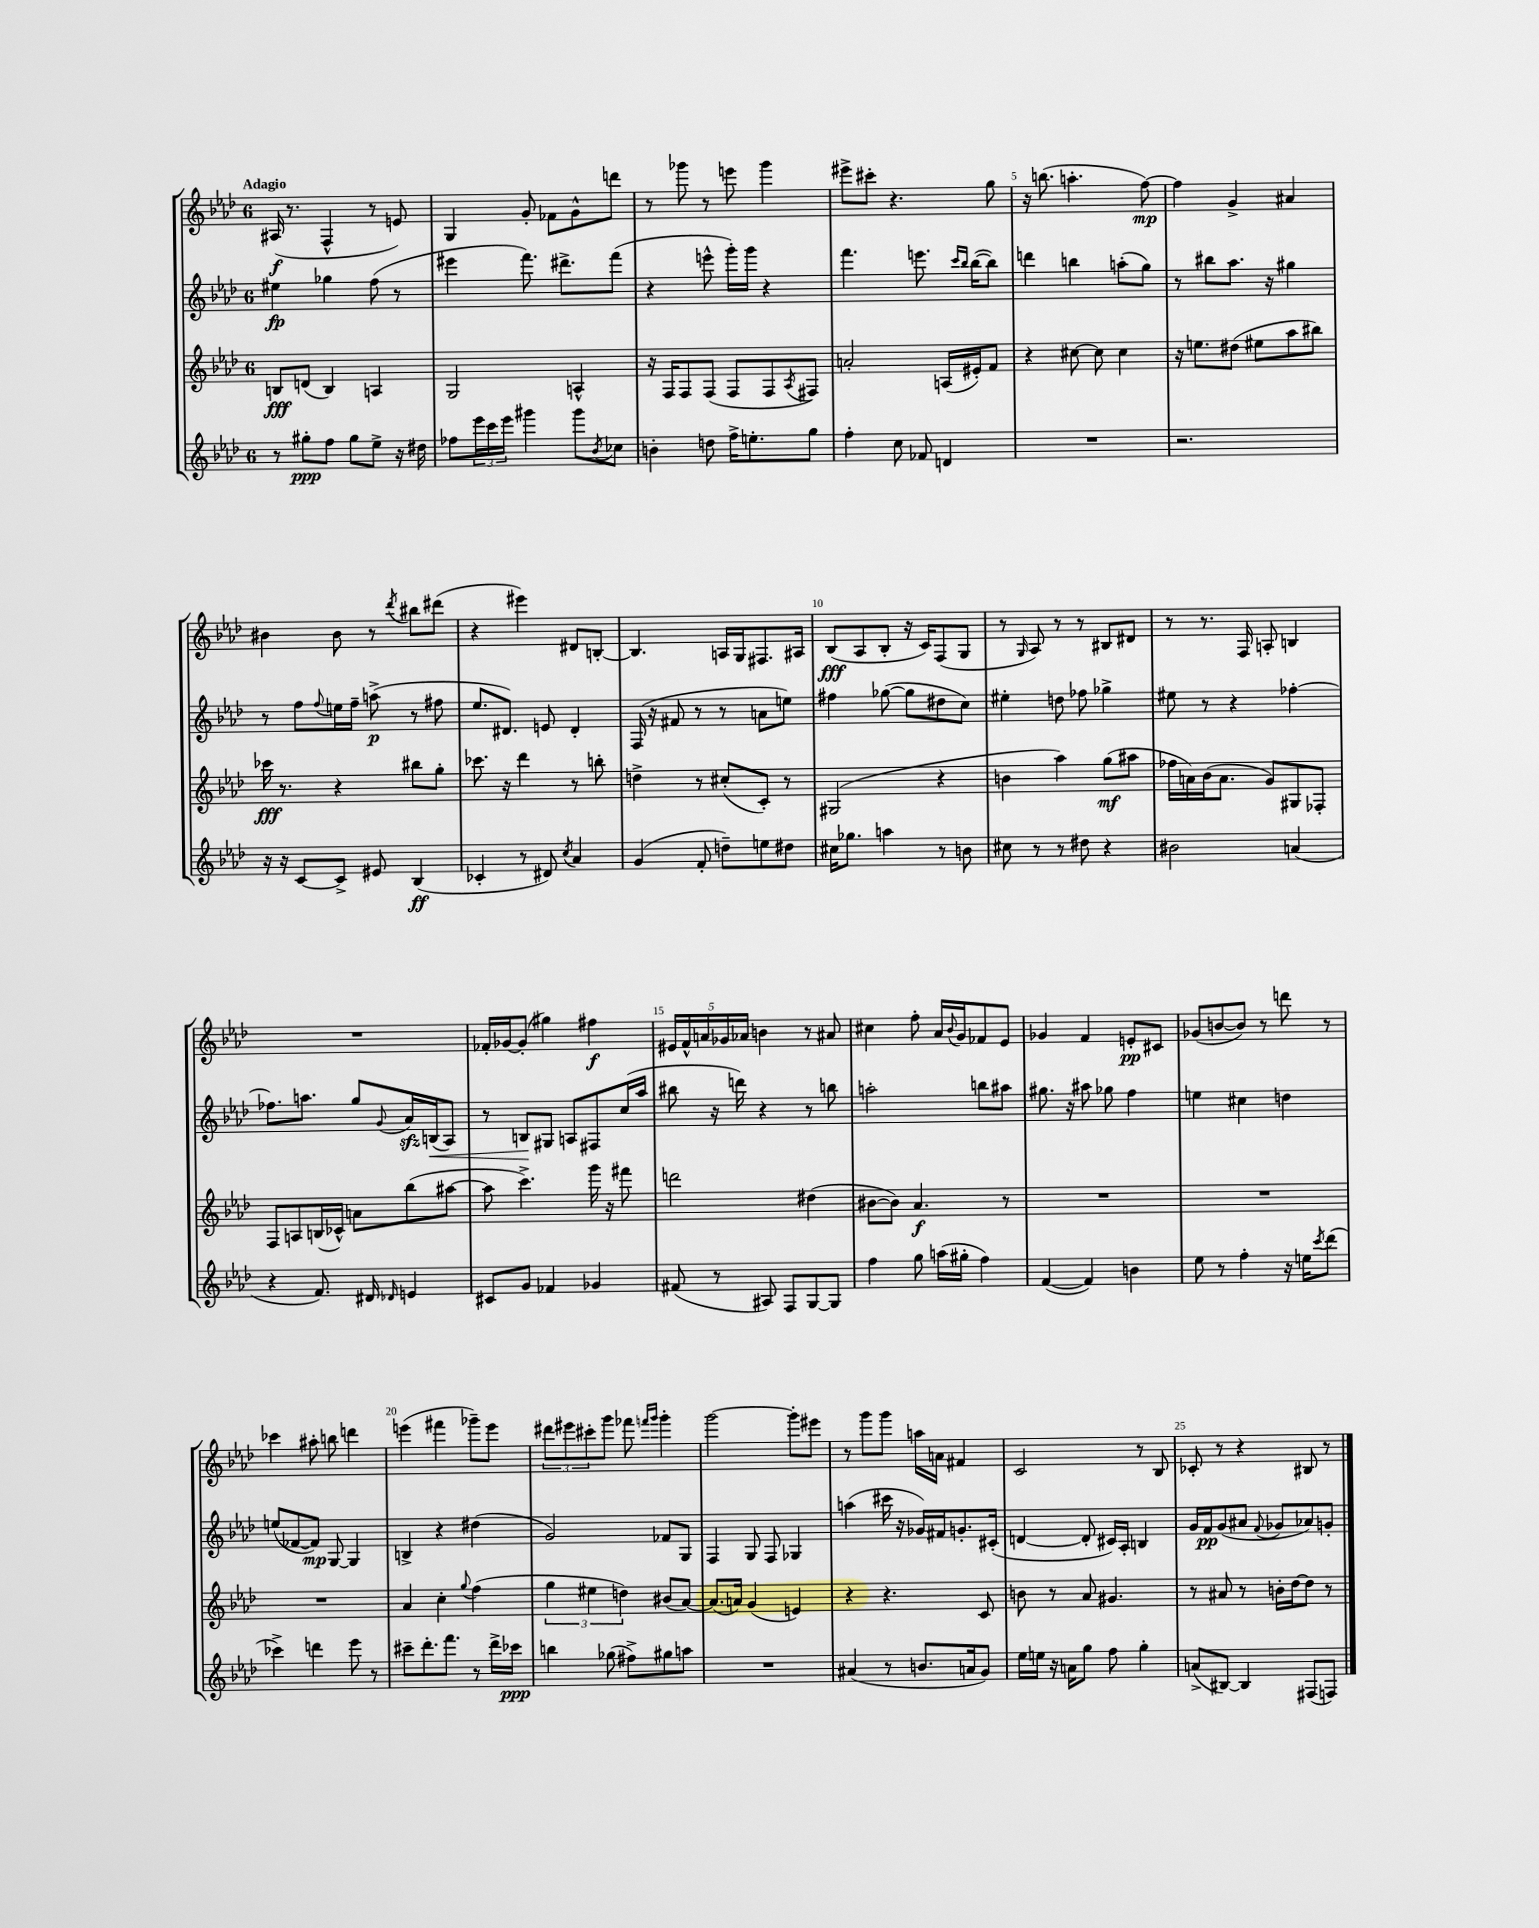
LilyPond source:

<<
\new StaffGroup <<
\new Staff = "s0" {
    \clef treble \key aes \major \once \override Staff.TimeSignature.style = #'single-digit \time 6/8 \tempo "Adagio"
    ais16\f( r8. f4-^ r8 e'8) |
    g4 g'8-. fes'8 g'8-^ d'''8 |
    r8 ges'''8 r8 e'''8 ges'''4 |
    eis'''8-> cis'''8-. r4. g''8 |
    r16 b''8.( a''4.-. f''8~\mp) |
    f''4 g'4-> ais'4 |
    bis'4 bis'8 r8 \acciaccatura { des'''8 } bis''8 dis'''8( |
    r4 eis'''4) dis'8 b8~-. |
    b4. a16 g16 fis8. ais16 |
    bes8\fff( aes8 bes8-. r16 c'16) f8( g8 |
    r8 \grace { g16 } aes8) r8 r8 bis8 dis'8 |
    r8 r8. f16 a8-. b4 |
    R2. |
    fes'16-. ges'16~ ges'8-.( gis''4) fis''4\f |
    \tuplet 5/4 { eis'16 f'16-^ a'16 ges'16 aes'16 } b'4 r8 ais'8 |
    cis''4 f''8-. aes'16 \appoggiatura { bes'8 } g'16 fes'8 ees'8 |
    ges'4 f'4 e'8-.\pp cis'8 |
    ges'8( b'8~ b'8) r8 d'''8 r8 |
    ces'''4 ais''8-. b''8 d'''4 |
    e'''4( fis'''4 ges'''8--) e'''8 |
    \tuplet 3/2 { dis'''8 eis'''8 cis'''8-. } g'''8 fes'''8 \grace { f'''16 g'''16 } g'''4-. |
    g'''2~ g'''8-. eis'''8 |
    r8 g'''8 g'''8 a''16 a'16 fis'4 |
    c'2 r8 bes8 |
    ces'8-. r8 r4 bis8 r8 \bar "|." |
}
\new Staff = "s1" {
    \clef treble \key aes \major \once \override Staff.TimeSignature.style = #'single-digit \time 6/8
    eis''4\fp ges''4 f''8( r8 |
    eis'''4 f'''8.) dis'''8.-> f'''8( |
    r4 e'''8-^ g'''16-.) g'''16 r4 |
    f'''4. e'''8. \grace { c'''16 bes''16 } bes''16~( bes''8) |
    d'''4 b''4 a''8-.( g''8) |
    r8 bis''8 aes''8. r16 gis''4 |
    r8 f''8 \appoggiatura { f''8 } e''16 f''16-- a''8->\p( r8 fis''8 |
    ees''8. dis'8.) e'8 dis'4-. |
    f16( r16 fis'8 r8 r8 a'8 e''8) |
    fis''4 ges''8~( ges''8 dis''8 c''8) |
    eis''4-. d''8 fes''8 ges''4-> |
    eis''8 r8 r4 fes''4~-. |
    fes''8. a''8. g''8 \appoggiatura { g'8 } aes'16\sfz b16\<( aes8) |
    r8 b8\! gis8 a8 fis8 c''16( aes''16 |
    bis''8 r16 d'''16) r4 r8 b''8 |
    a''2-. b''8 ais''8 |
    gis''8. r16 ais''8 ges''8 f''4 |
    e''4 cis''4 d''4 |
    e''8( fes'8~ fes'8\mp) g8~ g4 |
    b4-> r4 dis''4( |
    g'2) fes'8 g8 |
    f4 g8 f8 ges4 |
    a''4( cis'''16 r16 ges'16) fis'16 g'8.-. cis'16-.( |
    d'4~ d'8-. cis'16) aes16-. b4 |
    g'16 f'16\pp g'8( ais'8 \appoggiatura { f'8 } ges'8 aes'8) g'8-. \bar "|." |
}
\new Staff = "s2" {
    \clef treble \key aes \major \once \override Staff.TimeSignature.style = #'single-digit \time 6/8
    b8\fff d'8( b4) a4 |
    g2 a4-^ |
    r16 f16 f8 f8( f8 f8 \acciaccatura { aes8 } fis8) |
    a'2-. a16( eis'16-.) f'8 |
    r4 cis''8~ cis''8 cis''4 |
    r16 e''8. dis''8( eis''8 aes''8 bis''8) |
    ces'''16\fff r8. r4 bis''8 g''8-. |
    ces'''8. r16 des'''4 r8 b''8-. |
    d''4-> r8 cis''8-.( c'8-.) r8 |
    gis2( r4 |
    b'4 aes''4) g''8\mf( ais''8 |
    fes''16 a'16) bes'16( a'8. g'8) gis8 fes8-. |
    f8 a8 b16( ces'16-^) a'8 bes''8( ais''8~ |
    ais''8 c'''4.->) g'''16 r16 fis'''8 |
    d'''2 dis''4( |
    bis'8~ bis'8) aes'4.\f r8 |
    R2. |
    R2. |
    R2. |
    aes'4 c''4-. \appoggiatura { g''8 } f''4( |
    \tuplet 3/2 { g''4 eis''4 d''4) } bis'8( aes'8~) |
    aes'8.( a'16) g'4( e'4) |
    r4 r4. c'8 |
    b'8 r8 aes'8 gis'4. |
    r8 ais'8 r8 b'16-. des''16~ des''8 r8 \bar "|." |
}
\new Staff = "s3" {
    \clef treble \key aes \major \once \override Staff.TimeSignature.style = #'single-digit \time 6/8
    r8 gis''8-.\ppp f''8 gis''8 ees''8-> r16 dis''16 |
    fes''8 \tuplet 3/2 { ees'''16 c'''16 ees'''16 } gis'''4 gis'''8 \acciaccatura { bes'8 } ces''8 |
    b'4-. d''8 f''16-> e''8.-. g''8 |
    f''4-. c''8 fes'8 d'4 |
    R2. |
    r2. |
    r16 r16 c'8~ c'8-> eis'8 bes4\ff( |
    ces'4-. r8 dis'8) \acciaccatura { c''8 } aes'4 |
    g'4( f'8-. d''8--) e''8 dis''8 |
    cis''16 ges''8. a''4 r8 b'8 |
    cis''8 r8 r8 dis''8 r4 |
    bis'2 a'4( |
    r4 f'8.) dis'16 \grace { des'16 } e'4 |
    cis'8 g'8 fes'4 ges'4 |
    fis'8( r8 ais8) f8 g8~ g8 |
    f''4 g''8 a''16( gis''16-. f''4) |
    f'4~( f'4) b'4 |
    ees''8 r8 f''4-. r16 e''16 \acciaccatura { c'''8 } des'''8( |
    ces'''4->) d'''4 ees'''8 r8 |
    cis'''8-- des'''8.-. f'''8. r8 des'''16-> ces'''16\ppp |
    b''4 ges''8( fis''8->) gis''8 a''8 |
    R2. |
    ais'4( r8 b'8. a'16 g'8) |
    ees''16 e''16 r16 a'16 g''8 f''8 g''4-. |
    a'8->( bis8~) bis4 fis8( f8) \bar "|." |
}
>>
>>
\layout { \context { \Score \override BarNumber.break-visibility = ##(#f #t #t) barNumberVisibility = #(every-nth-bar-number-visible 5) } }
